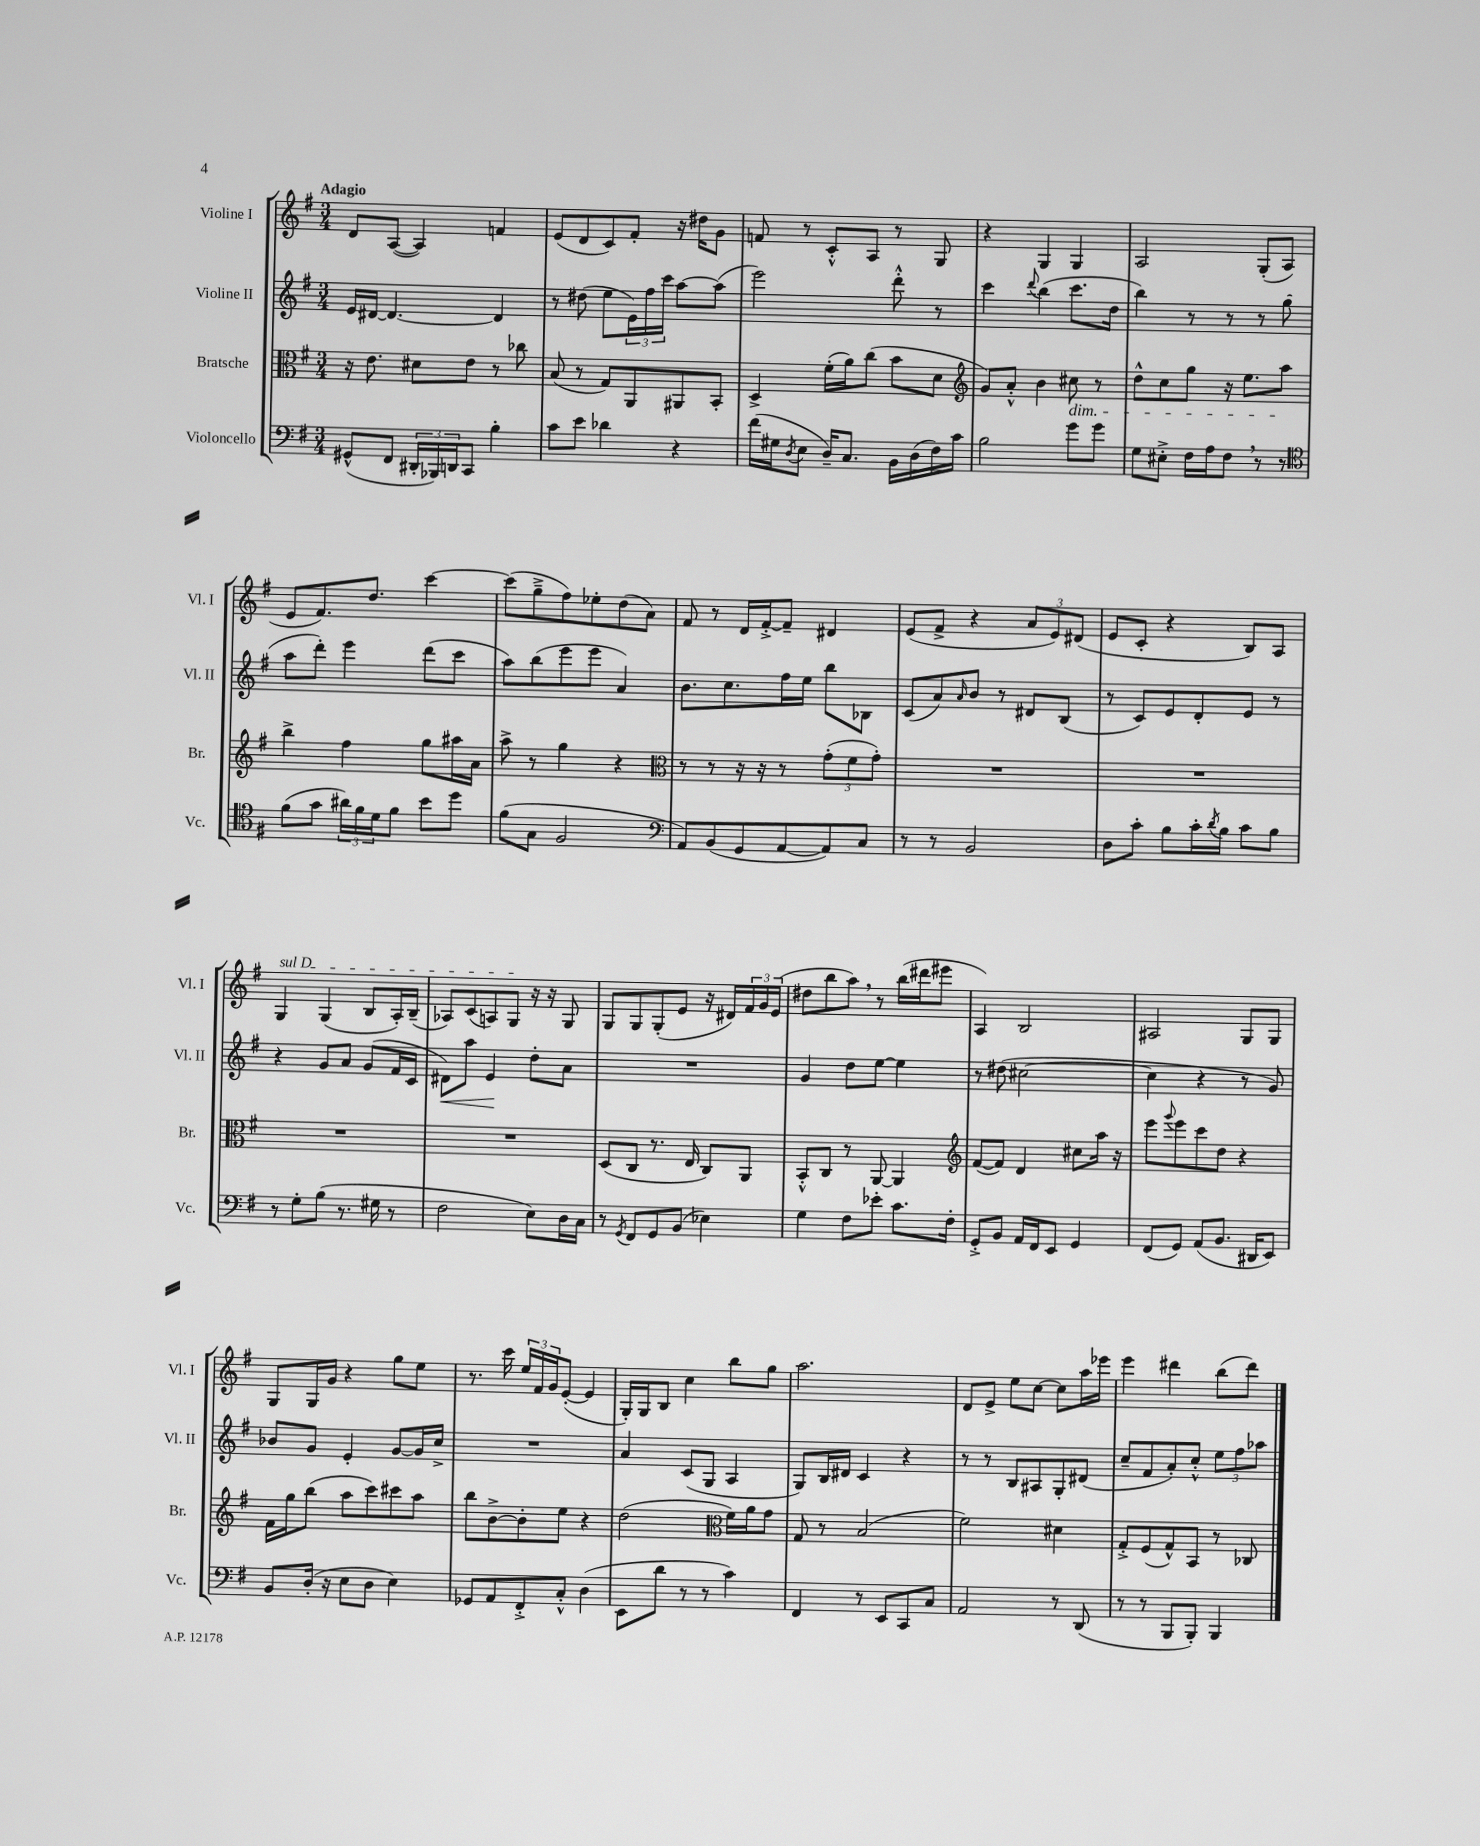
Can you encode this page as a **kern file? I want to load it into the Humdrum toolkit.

**kern	**kern	**kern	**kern
*staff4	*staff3	*staff2	*staff1
*clefF4	*clefC3	*clefG2	*clefG2
*k[f#]	*k[f#]	*k[f#]	*k[f#]
*M3/4	*M3/4	*M3/4	*M3/4
(8GG#^^	16r	16e	8d
.	8.e	[16d#	.
8FF#	.	4.d#_	([8A
24DD#'	8d#	.	4A])
24BBB-)	.	.	.
24DD	.	.	.
8CC	8e	.	.
4B'	8r	4d#]	4f
.	8cc-	.	.
=	=	=	=
8c	(8B	8r	(8e
8e	8r	(8dd#	8d
4d-	8G)	8ee	8c)
.	8AA	24e)	8f#'
.	.	24ff#	.
.	.	24ccc	.
4r	8AA#	[8aa	16r
.	.	.	16dd#
.	8BB'	(8aa]	8g
=	=	=	=
(16f#	4D^	2eee)	8f
16G#	.	.	.
8qD	.	.	.
8E	.	.	8r
16D~)	(16f#'	.	8c'^^
8.C	16a)	.	.
.	(8cc	.	8A
16BB	8b	8ddd'^^	8r
(16D	.	.	.
16F#)	8d	8r	8G
16c	.	.	.
=	=	=	=
*	*clefG2	*	*
2B	8g)	4ccc	4r
.	8a'^^	.	.
.	.	8qqddd	.
.	4b	(4bb	4G
8g	8cc#	8.ccc	4G
8g	8r	.	.
.	.	16dd	.
=	=	=	=
8G	8dd^^	4bb)	2A
8E#'^	8cc	.	.
16F#	8gg	8r	.
16A	.	.	.
8F#	16r	8r	.
.	8.ee	.	.
8r	.	8r	(8G'
8r	8aa	(8gg	8A
=	=	=	=
*clefC4	*	*	*
(8f#	4bb^	8aa	8e
8g	.	8ddd')	8.f#)
24a#)	4ff#	4eee	.
24f#	.	.	.
.	.	.	8.dd
24d	.	.	.
8f#	.	.	.
8b	8gg	(8ddd	[4ccc
8dd	16aa#	8ccc	.
.	16a	.	.
=	=	=	=
(8f#	8aa^	8aa)	(8ccc]
8G	8r	(8bb	8gg~^
2F#	4gg	8eee	8ff#)
.	.	8eee	8ee-'
.	4r	4a)	(8dd
.	.	.	8a)
=	=	=	=
*clefF4	*clefC3	*	*
8AA)	8r	8.b	8f#
(8BB	8r	.	8r
.	.	8.cc	.
8GG	16r	.	16d
.	16r	.	[16f#'^
[8AA	8r	16ff#	8f#~]
.	.	16ee	.
8AA])	(12g'	8bb	4d#
.	12f#	.	.
8C	.	8B-	.
.	12g')	.	.
=	=	=	=
8r	2.r	(8c	(8e
8r	.	8a)	8f#^
.	.	16qqa	.
2BB	.	8b	4r
.	.	8r	.
.	.	8d#	12a
.	.	.	12e)
.	.	(8B	.
.	.	.	(12d#
=	=	=	=
8D	2.r	8r	8e
8c'	.	8c)	8c'
8B	.	8e	4r
16c'	.	8d'	.
8qd	.	.	.
16B	.	.	.
8c	.	8e	8B)
8B	.	8r	8A
=	=	=	=
8r	2.r	4r	4G
8G'	.	.	.
(8B	.	8g	(4G
8.r	.	8a	.
.	.	(8g	8B
16G#	.	.	.
8r	.	16f#	16A')
.	.	16c	(16B~
=	=	=	=
2F#	2.r	8d#)	8A-)
.	.	8aa	(8c
.	.	4e	8A)
.	.	.	8G
8E)	.	8dd'	16r
.	.	.	16r
16D	.	8a	8G
16C	.	.	.
=	=	=	=
8r	(8D	2.r	8G
8qGG	.	.	.
8FF#	8C	.	8G
8GG	8.r	.	(8G'
(8BB	.	.	8e
.	16E	.	.
4E-)	8C)	.	16r
.	.	.	16d#)
.	8AA	.	24f#
.	.	.	24g
.	.	.	(24e
=	=	=	=
4G	8BB'^^	4g	8dd#
.	8C	.	8bb
8F#	8r	8dd	8aa)
8e-'	[8AA	[8ee	8r
8.c	4AA]	4ee]	(16bb
.	.	.	16ddd#
.	.	.	8eee#
16F#'	.	.	.
=	=	=	=
*	*clefG2	*	*
8GG'^	([8f#	8r	4A)
8BB	8f#])	(8dd#	.
16AA	4d	[2cc#	2B
16FF#	.	.	.
8EE	.	.	.
4GG	8cc#	.	.
.	16aa	.	.
.	16r	.	.
=	=	=	=
(8FF#	8eee	4cc#]	2A#
.	8qqggg	.	.
8GG)	8eee	.	.
(8AA	8ccc	4r	.
8.BB	8dd	.	.
.	4r	8r	8G
16DD#	.	.	.
8EE)	.	8g)	8G
=	=	=	=
8BB	16f#	8b-	8G
.	16gg	.	.
(16D'	(8bb	8g	16G
16r	.	.	16g
8E	8aa	4e'	4r
8D	8ccc)	.	.
4E)	8ccc#	[8g	8gg
.	8aa	16g]	8ee
.	.	16cc^	.
=	=	=	=
8GG-	8bb	2.r	8.r
8AA	[8b^	.	.
.	.	.	16ccc
8FF#'^	8b']	.	24ee
.	.	.	24f#
.	.	.	24g
8C'^^	8ee	.	([8e'
(4D	4r	.	4e]
=	=	=	=
8EE	(2dd	4a	16G')
.	.	.	16G
8d	.	.	8B
8r	.	(8c	4cc
8r	.	8G	.
*	*clefC3	*	*
4c)	16f#)	4A	8bb
.	16a	.	.
.	8g	.	8gg
=	=	=	=
4FF#	8G	8G)	2.aa
.	8r	16B	.
.	.	16d#	.
8r	(2B	4c	.
8EE	.	.	.
8CC	.	4r	.
8C	.	.	.
=	=	=	=
2AA	2f#)	8r	8d
.	.	8r	8e^
.	.	8B	8ee
.	.	8A#	[8cc
8r	4d#	8G'	8cc]
(8DD	.	(8d#	16aa
.	.	.	16eee-
=	=	=	=
8r	8G'^	8cc~	4eee
8r	(8F#	8f#	.
8BBB	8G^^)	8a')	4ddd#
8BBB')	8BB	8cc'^^	.
4BBB	8r	12ee	(8bb
.	.	12ff#	.
.	8C-	.	8ddd#)
.	.	12aa-	.
==	==	==	==
*-	*-	*-	*-
